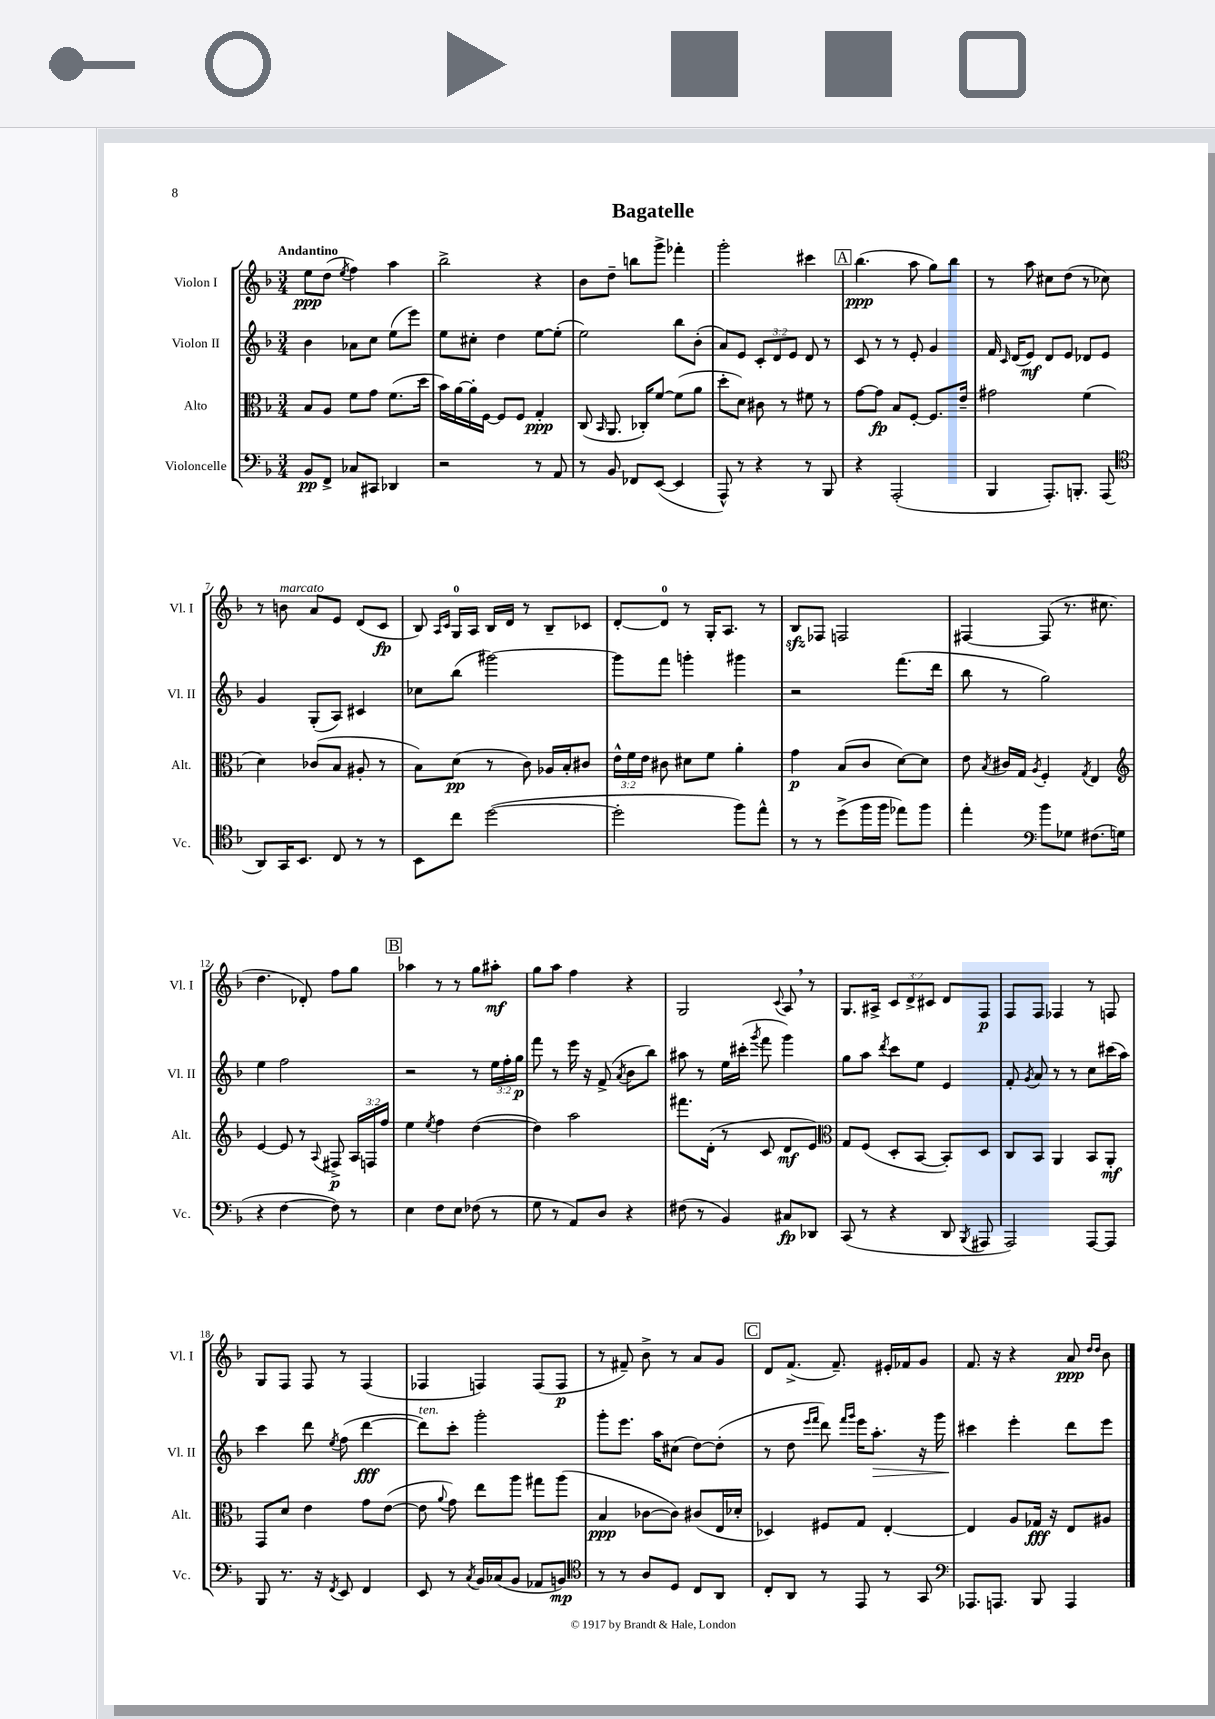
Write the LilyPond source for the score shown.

\header { title = "Bagatelle" }
<<
\new StaffGroup <<
\new Staff = "s0" \with { instrumentName = "Violon I" shortInstrumentName = "Vl. I" } {
    \clef treble \key f \major \numericTimeSignature \time 3/4 \override Staff.TupletNumber.text = #tuplet-number::calc-fraction-text \tempo "Andantino"
    \autoBeamOff e''8[\ppp d''8]( \acciaccatura { e''8 } f''4) a''4 |
    bes''2-> r4 |
    bes'8[ d''8]-- b''8[ g'''8]-> fes'''4-. |
    g'''2-. cis'''4 |
    \mark \markup { \box "A" } bes''4.\ppp( a''8 g''8[) bes''8] |
    r8 a''8 cis''8[ d''8]( r8 ces''8) |
    r8 b'8^\markup { \italic "marcato" } a'8[ e'8] d'8[( c'8]\fp |
    bes8) \grace { a16[ c'16] } g16[-0 a16] bes16[ d'16] r8 bes8[-- ces'8] |
    d'8[~-. d'8]-0 r8 g16[-. a8.] r8 |
    bes8[\sfz fes8] f2 |
    fis4~ fis8( r8. cis''8. |
    d''4. des'8-.) f''8[ g''8] |
    \mark \markup { \box "B" } aes''4 r8 r8 g''8[ ais''8]-.\mf |
    g''8[ a''8] f''4 r4 |
    g2 \appoggiatura { c'8 } a8 \breathe r8 |
    g8.[ ais16]-> \tuplet 3/2 { c'8[ d'8-> cis'8] } d'8[ f8]\p |
    f8[ f8] fes4 r8 f8 |
    g8[ f8] f8 r8 f4( |
    fes4 f4) f8[( f8]\p |
    r8 fis'8--) bes'8-> r8 a'8[ g'8] |
    \mark \markup { \box "C" } d'8[ f'8.]->( f'8.--) eis'16[-. fes'16 g'8] |
    f'8. r16 r4 a'8\ppp \grace { d''16[ d''16] } bes'8 \bar "|." |
}
\new Staff = "s1" \with { instrumentName = "Violon II" shortInstrumentName = "Vl. II" } {
    \clef treble \key f \major \numericTimeSignature \time 3/4 \override Staff.TupletNumber.text = #tuplet-number::calc-fraction-text
    \autoBeamOff bes'4 aes'8[ c''8] e''8[( e'''8]) |
    e''8[ cis''8]-. d''4 e''8[~ e''8]-.( |
    e''2) bes''8[ bes'8]-.( |
    a'8[) e'8] \tuplet 3/2 { c'8[-. d'8 e'8] } d'8 r8 |
    \mark \markup { \box "A" } c'8 r8 r8 e'8-. g'4 |
    f'16 \grace { c'16 } d'16[( e'8]\mf) d'8[ e'8] des'8[ e'8] |
    g'4 g8[-.( a8]) cis'4 |
    ces''8[ bes''8]( gis'''2~) |
    gis'''8[ f'''8] g'''4-. gis'''4 |
    r2 f'''8.[( d'''16] |
    bes''8 r8 g''2) |
    e''4 f''2 |
    \mark \markup { \box "B" } r2 r8 \tuplet 3/2 { e''16[ f''16-. g''16]\p } |
    f'''8 r8 e'''16 r16 f'8->( \acciaccatura { a'8 } bes'8[ bes''8]) |
    ais''8 r8 e''16[ cis'''16]-.( \acciaccatura { g'''8 } f'''8 g'''4) |
    g''8[ a''8] \acciaccatura { d'''8 } c'''8[ e''8] e'4 |
    f'8-. \acciaccatura { g'8 } a'8 r8 r8 c''8[ cis'''16( a''16]) |
    c'''4 d'''8 \acciaccatura { e''8 } f''8( d'''4~\fff |
    d'''8[^\markup { \italic "ten." }) c'''8]-. g'''2-. |
    g'''8[-. e'''8.] a''16[ cis''8]( d''8[~) d''8]-.( |
    \mark \markup { \box "C" } r8 d''8 \grace { e'''16[ f'''16] } d'''8) \grace { f'''16[ g'''16] } e'''16[ a''8.]-.\> r16 g'''16 |
    cis'''4\! e'''4-. d'''8[ e'''8] \bar "|." |
}
\new Staff = "s2" \with { instrumentName = "Alto" shortInstrumentName = "Alt." } {
    \clef alto \key f \major \numericTimeSignature \time 3/4 \override Staff.TupletNumber.text = #tuplet-number::calc-fraction-text
    \autoBeamOff bes8[ a8] f'8[ g'8] f'8.[( d''16] |
    bes'16[) a'16~ a'16-. f16]~ f8[ f8] g4-.\ppp |
    c8( \grace { bes,16 } a,8. ces16[-.) f'8]~ f'8[( a'8] |
    d''8[-. d'8]) cis'8 r8 fis'8 r8 |
    \mark \markup { \box "A" } g'8[~ g'8]\fp bes8[ f8]~-. f8.[ e'16]-- |
    gis'2 f'4( |
    d'4) ces'8[( bes8] ais8-. r8 |
    bes8[) d'8]\pp( r8 c'8) aes16[ bes16-. cis'8] |
    \tuplet 3/2 { e'16[-^ f'16 e'16] } cis'8 dis'8[ f'8] a'4-. |
    g'4\p bes8[( c'8] d'8[~) d'8] |
    e'8 \acciaccatura { bes8 } cis'16[ g16] \acciaccatura { a8 } f4-. \acciaccatura { g8 } e4 |
    \clef treble e'4~ e'8 r8 \appoggiatura { a8 } fis8->\p \tuplet 3/2 { a16[ f16 f''16] } |
    \mark \markup { \box "B" } e''4 \acciaccatura { e''8 } f''4 d''4~( |
    d''4) a''2 |
    fis'''8.[ d'16]-.( r8 c'8 d'8[\mf e'8]) |
    \clef alto g8[ f8]( d8[-. bes,8]~ bes,8[-.) d8] |
    c8[ bes,8] a,4 bes,8[ a,8]-.\mf |
    g,8[ d'8] e'4 g'8[ e'8]~( |
    e'8 \appoggiatura { a'8 } g'8) e''8[ a''8] gis''8[ a''8]( |
    bes4\ppp ces'8[~ ces'8]) cis'8[( e16 des'16]-. |
    \mark \markup { \box "C" } des4) fis8[ g8] e4~-. |
    e4 a8[ ges16]\fff r16 e8[ ais8] \bar "|." |
}
\new Staff = "s3" \with { instrumentName = "Violoncelle" shortInstrumentName = "Vc." } {
    \clef bass \key f \major \numericTimeSignature \time 3/4
    \autoBeamOff bes,8[\pp f,8]-> ces8[ cis,8] des,4 |
    r2 r8 a,8 |
    r8 bes,8 fes,8[ e,8]~( e,4 |
    a,,8-^) r8 r4 r8 bes,,8 |
    \mark \markup { \box "A" } r4 a,,2-.( |
    bes,,4 a,,8.[-.) b,,8.]-. a,,8( |
    \clef tenor a,8[) g,16 bes,8.] c8 r8 r8 |
    bes,8[ c''8] d''2~( |
    d''2-. f''8[) e''8]-^ |
    r8 r8 d''8[->( f''16 f''16] ees''8[) f''8] |
    e''4-. \clef bass bes'8[ ges8] fis8.[( g16] |
    r4 f4~ f8) r8 |
    \mark \markup { \box "B" } e4 f8[ e8] fes8( r8 |
    g8 r8 a,8[) d8] r4 |
    fis8( r8 bes,4) cis8[\fp des,8] |
    c,8( r8 r4 d,8 \acciaccatura { bes,,8 } ais,,8 |
    a,,2) a,,8[~ a,,8] |
    bes,,8 r8. r16 \acciaccatura { f,8 } e,8 f,4 |
    e,8 r8 \acciaccatura { c8 } bes,16[ ces16( bes,8] aes,8[ b,8]\mp) |
    \clef tenor r8 r8 a8[ d8] c8[ a,8] |
    \mark \markup { \box "C" } c8[-. a,8] r8 e,8 r8 g,8 |
    \clef bass aes,,8.[ a,,8.] bes,,8 a,,4 \bar "|." |
}
>>
>>
